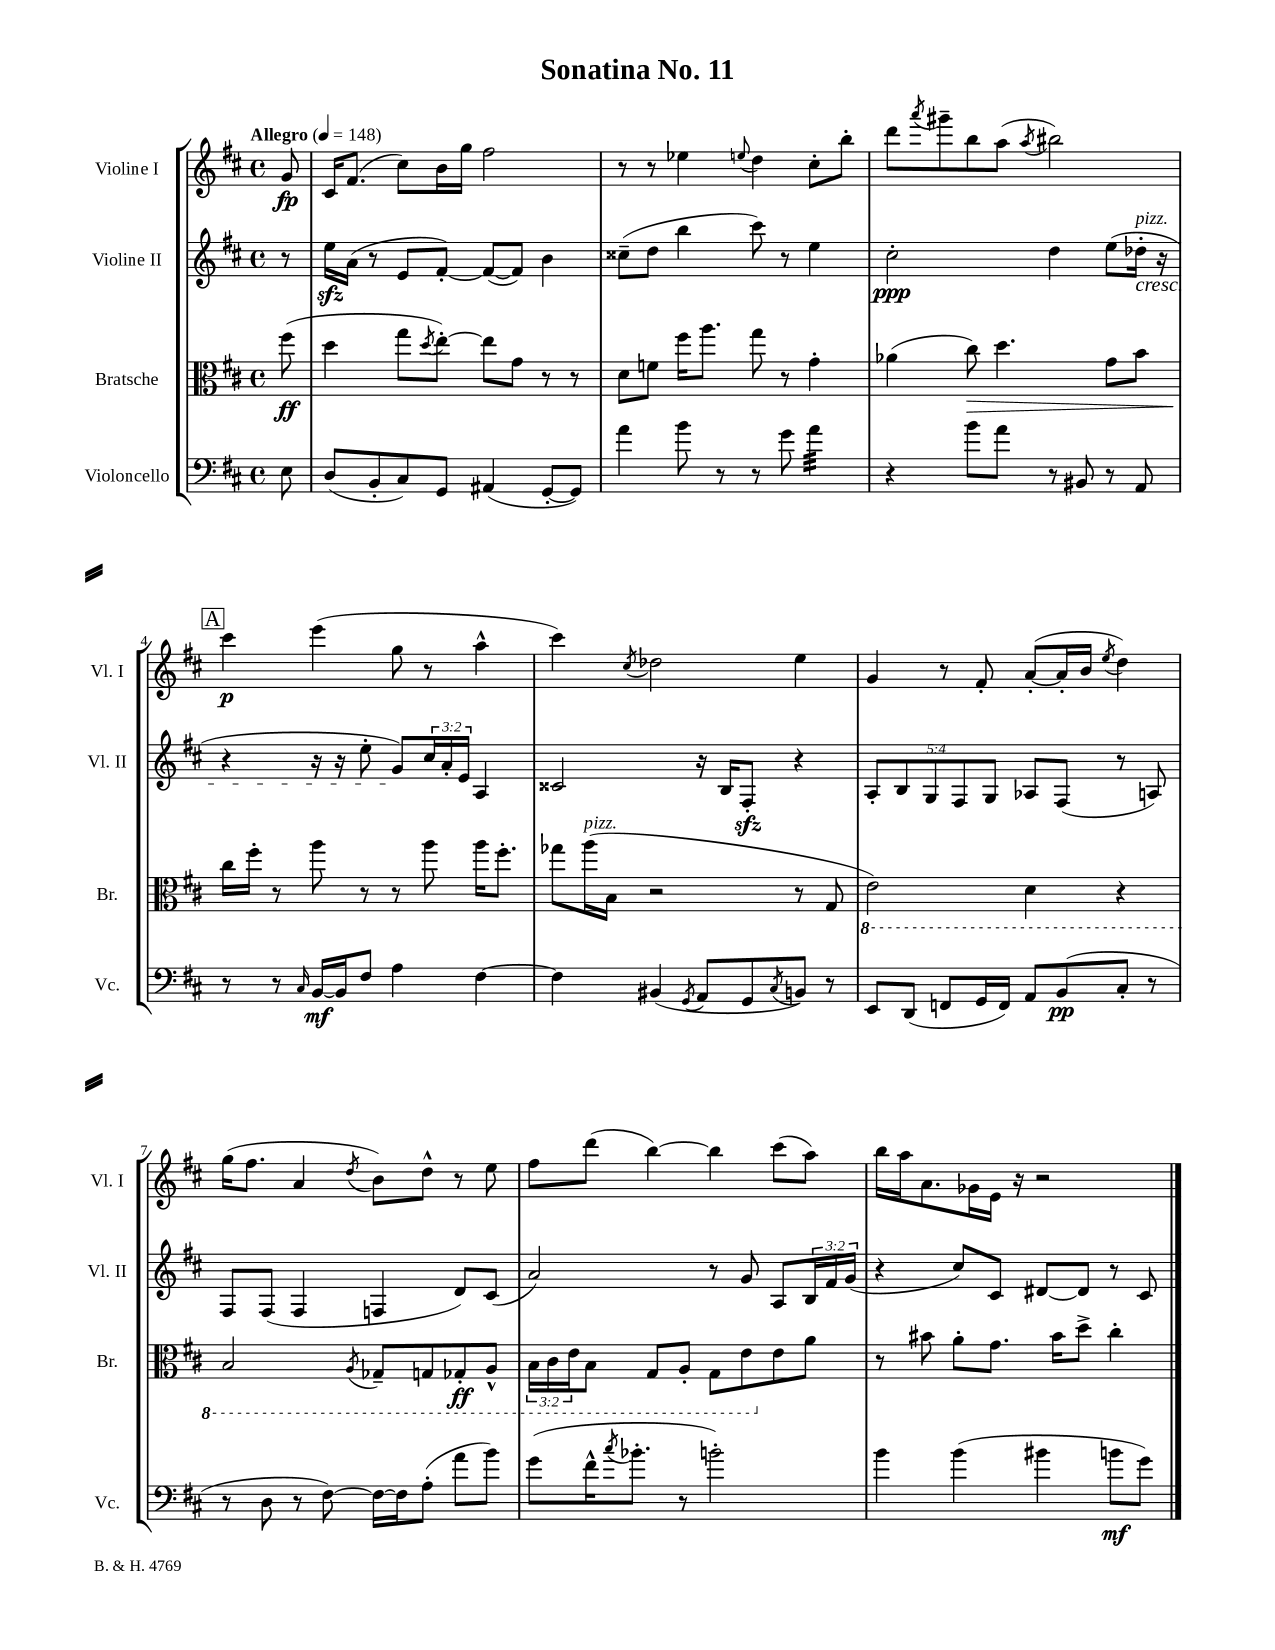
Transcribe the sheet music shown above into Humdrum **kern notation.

**kern	**dynam	**kern	**dynam	**kern	**dynam	**kern	**dynam
*part4	*part4	*part3	*part3	*part2	*part2	*part1	*part1
*staff4	*staff4	*staff3	*staff3	*staff2	*staff2	*staff1	*staff1
*I"Violoncello	*	*I"Bratsche	*	*I"Violine II	*	*I"Violine I	*
*I'Vc.	*	*I'Br.	*	*I'Vl. II	*	*I'Vl. I	*
*clefF4	*	*clefC3	*	*clefG2	*	*clefG2	*
*k[f#c#]	*	*k[f#c#]	*	*k[f#c#]	*	*k[f#c#]	*
*M4/4	*	*M4/4	*	*M4/4	*	*M4/4	*
*met(c)	*	*met(c)	*	*met(c)	*	*met(c)	*
*MM148	*	*MM148	*	*MM148	*	*MM148	*
=	=	=	=	=	=	=	=
!	!	!	!	!	!	!LO:TX:a:B:t=Allegro	!
8E\	.	(8ff#\	ff	8r	.	8g/	fp
=1	=1	=1	=1	=1	=1	=1	=1
(8D/L	.	4dd\	.	16eezz\LL	.	16c#/KL	.
.	.	.	.	(16a\JJ	.	(8.f#/J	.
8BB'/	.	.	.	8r	.	.	.
8C#/)	.	8gg\L	.	8e/L	.	8cc#\L)	.
.	.	8qdd/	.	.	.	.	.
8GG/J	.	[8ee'\J)	.	[8f#'/J)	.	16b\L	.
.	.	.	.	.	.	16gg\JJ	.
(4AA#X/	.	8ee\L]	.	(8f#/L_	.	2ff#\	.
.	.	8g\J	.	8f#/J])	.	.	.
[8GG'/L	.	8r	.	4b\	.	.	.
8GG/J])	.	8r	.	.	.	.	.
=2	=2	=2	=2	=2	=2	=2	=2
4a\	.	8d\L	.	(8cc##X~\L	.	8r	.
.	.	8fn\J	.	8dd\J	.	8r	.
8b\	.	16ff#\KL	.	4bb\	.	4ee-X\	.
.	.	8.aa\J	.	.	.	.	.
8r	.	.	.	.	.	.	.
.	.	.	.	.	.	8qqeen/	.
8r	.	8gg\	.	8ccc#\)	.	4dd\	.
8g\	.	8r	.	8r	.	.	.
*tremolo	*	*	*	*	*	*	*
32a\LLL	.	4g'\	.	4ee\	.	8cc#'\L	.
32a\	.	.	.	.	.	.	.
32a\	.	.	.	.	.	.	.
32a\	.	.	.	.	.	.	.
32a\	.	.	.	.	.	8bb'\J	.
32a\	.	.	.	.	.	.	.
32a\	.	.	.	.	.	.	.
32a\JJJ	.	.	.	.	.	.	.
*Xtremolo	*	*	*	*	*	*	*
=3	=3	=3	=3	=3	=3	=3	=3
4r	.	(4a-X\	.	2cc#'\	ppp	8ddd\L	.
.	.	.	.	.	.	8qaaa/	.
.	.	.	.	.	.	8ggg#X~\	.
!	!	!	!LO:HP:b	!	!	!	!
8b\L	.	8cc#\)	>	.	.	8bb\	.
8a\J	.	4.dd\	.	.	.	(8aa\J	.
.	.	.	.	.	.	8qaa/	.
8r	.	.	.	4dd\	.	2bb#X\)	.
8BB#X/	.	.	.	.	.	.	.
8r	.	8g\L	.	(8ee\L	.	.	.
!	!	!	!	!LO:TX:a:i:t=pizz.	!	!	!
!	!	!	!	!LO:TX:b:i:t=cresc.	!	!	!
8AA/	.	8b\J	.	16dd-X'\Jk	.	.	.
.	.	.	.	16r	.	.	.
!!LO:LB:g=z
!!LO:REH:place=s1:t=A
=4	=4	=4	=4	=4	=4	=4	=4
8r	.	16cc#\LL	.	4r	.	4ccc#\	p
.	.	16ff#'\JJ	]	.	.	.	.
8r	.	8r	.	.	.	.	.
16qqC#/	.	.	.	.	.	.	.
[16BB/LL	mf	8aa\	.	16r	.	(4eee\	.
16BB/J]	.	.	.	16r	.	.	.
8F#/J	.	8r	.	8ee'\	.	.	.
4A\	.	8r	.	8g/L)	.	8gg\	.
.	.	8aa\	.	24cc#/L	.	8r	.
.	.	.	.	24a'/	.	.	.
.	.	.	.	24e/JJ	.	.	.
[4F#\	.	16aa\KL	.	4A/	.	4aa^^\	.
.	.	8.ff#'\J	.	.	.	.	.
=5	=5	=5	=5	=5	=5	=5	=5
4F#\]	.	8gg-X\L	.	2c##X/	.	4ccc#\)	.
!	!	!LO:TX:a:i:t=pizz.	!	!	!	!	!
.	.	(16aa\L	.	.	.	.	.
.	.	16B\JJ	.	.	.	.	.
.	.	.	.	.	.	8qcc#/	.
(4BB#X/	.	2r	.	.	.	2dd-X\	.
8qGG/	.	.	.	.	.	.	.
8AA/L	.	.	.	16r	.	.	.
.	.	.	.	16B/KL	.	.	.
8GG/	.	.	.	8F#zz'/J	.	.	.
8qC#/	.	.	.	.	.	.	.
8BBn/J)	.	8r	.	4r	.	4ee\	.
8r	.	8G/	.	.	.	.	.
=6	=6	=6	=6	=6	=6	=6	=6
*	*	*8ba	*	*	*	*	*
8EE/L	.	2E\)	.	10A'/L	.	4g/	.
.	.	.	.	10B/	.	.	.
(8DD/J	.	.	.	.	.	.	.
.	.	.	.	10G/	.	.	.
8FFn/L	.	.	.	.	.	8r	.
.	.	.	.	10F#/	.	.	.
16GG/L	.	.	.	.	.	8f#'/	.
.	.	.	.	10G/J	.	.	.
16FF/JJ)	.	.	.	.	.	.	.
8AA/L	.	4D\	.	8A-X/L	.	([8a'/L	.
(8BB/	pp	.	.	(8F#/J	.	16a'/L]	.
.	.	.	.	.	.	16b/JJ	.
.	.	.	.	.	.	8qee/	.
8C#'/J	.	4r	.	8r	.	4dd\)	.
8r	.	.	.	8An/)	.	.	.
!!LO:LB:g=z
=7	=7	=7	=7	=7	=7	=7	=7
8r	.	2BB/	.	8F#/L	.	(16gg\KL	.
.	.	.	.	.	.	8.ff#\J	.
8D\	.	.	.	(8F#/J	.	.	.
8r	.	.	.	4F#/	.	4a/	.
[8F#\)	.	.	.	.	.	.	.
.	.	8qAA/	.	.	.	8qdd/	.
16F#\LL_	.	8GG-X~/L	.	4Fn/	.	8b\L)	.
16F#\J]	.	.	.	.	.	.	.
(8A'\J	.	8GGn/	.	.	.	8dd^^\J	.
8a\L	.	8GG-X'/	ff	8d/L)	.	8r	.
8b\J)	.	8AA^^/J	.	(8c#/J	.	8ee\	.
=8	=8	=8	=8	=8	=8	=8	=8
(8g\L	.	24BB\LL	.	2a/)	.	8ff#\L	.
.	.	24C#\	.	.	.	.	.
.	.	24E\J	.	.	.	.	.
16f#^^\K	.	8BB\J	.	.	.	(8ddd\J	.
8qcc#/	.	.	.	.	.	.	.
8.b-X'\J	.	.	.	.	.	.	.
.	.	8GG/L	.	.	.	[4bb\)	.
8r	.	8AA'/J	.	.	.	.	.
2bn'\)	.	8GG\L	.	8r	.	4bb\]	.
.	.	8E\	.	8g/	.	.	.
*	*	*X8ba	*	*	*	*	*
.	.	8e\	.	8A/L	.	(8ccc#\L	.
.	.	8a\J	.	24B/L	.	8aa\J)	.
.	.	.	.	24f#/	.	.	.
.	.	.	.	(24g/JJ	.	.	.
=9	=9	=9	=9	=9	=9	=9	=9
4b\	.	8r	.	4r	.	16bb\LL	.
.	.	.	.	.	.	16aa\J	.
.	.	8b#X\	.	.	.	8.a\	.
(4b\	.	8a'\L	.	8cc#/L)	.	.	.
.	.	.	.	.	.	16g-X\L	.
.	.	8.g\J	.	8c#/J	.	16e\JJ	.
.	.	.	.	.	.	16r	.
4b#X\	.	.	.	[8d#X/L	.	2r	.
.	.	16b#\KL	.	.	.	.	.
.	.	8dd^\J	.	8d#/J]	.	.	.
8bn\L	mf	4cc#'\	.	8r	.	.	.
8g\J)	.	.	.	8c#/	.	.	.
==	==	==	==	==	==	==	==
*-	*-	*-	*-	*-	*-	*-	*-
